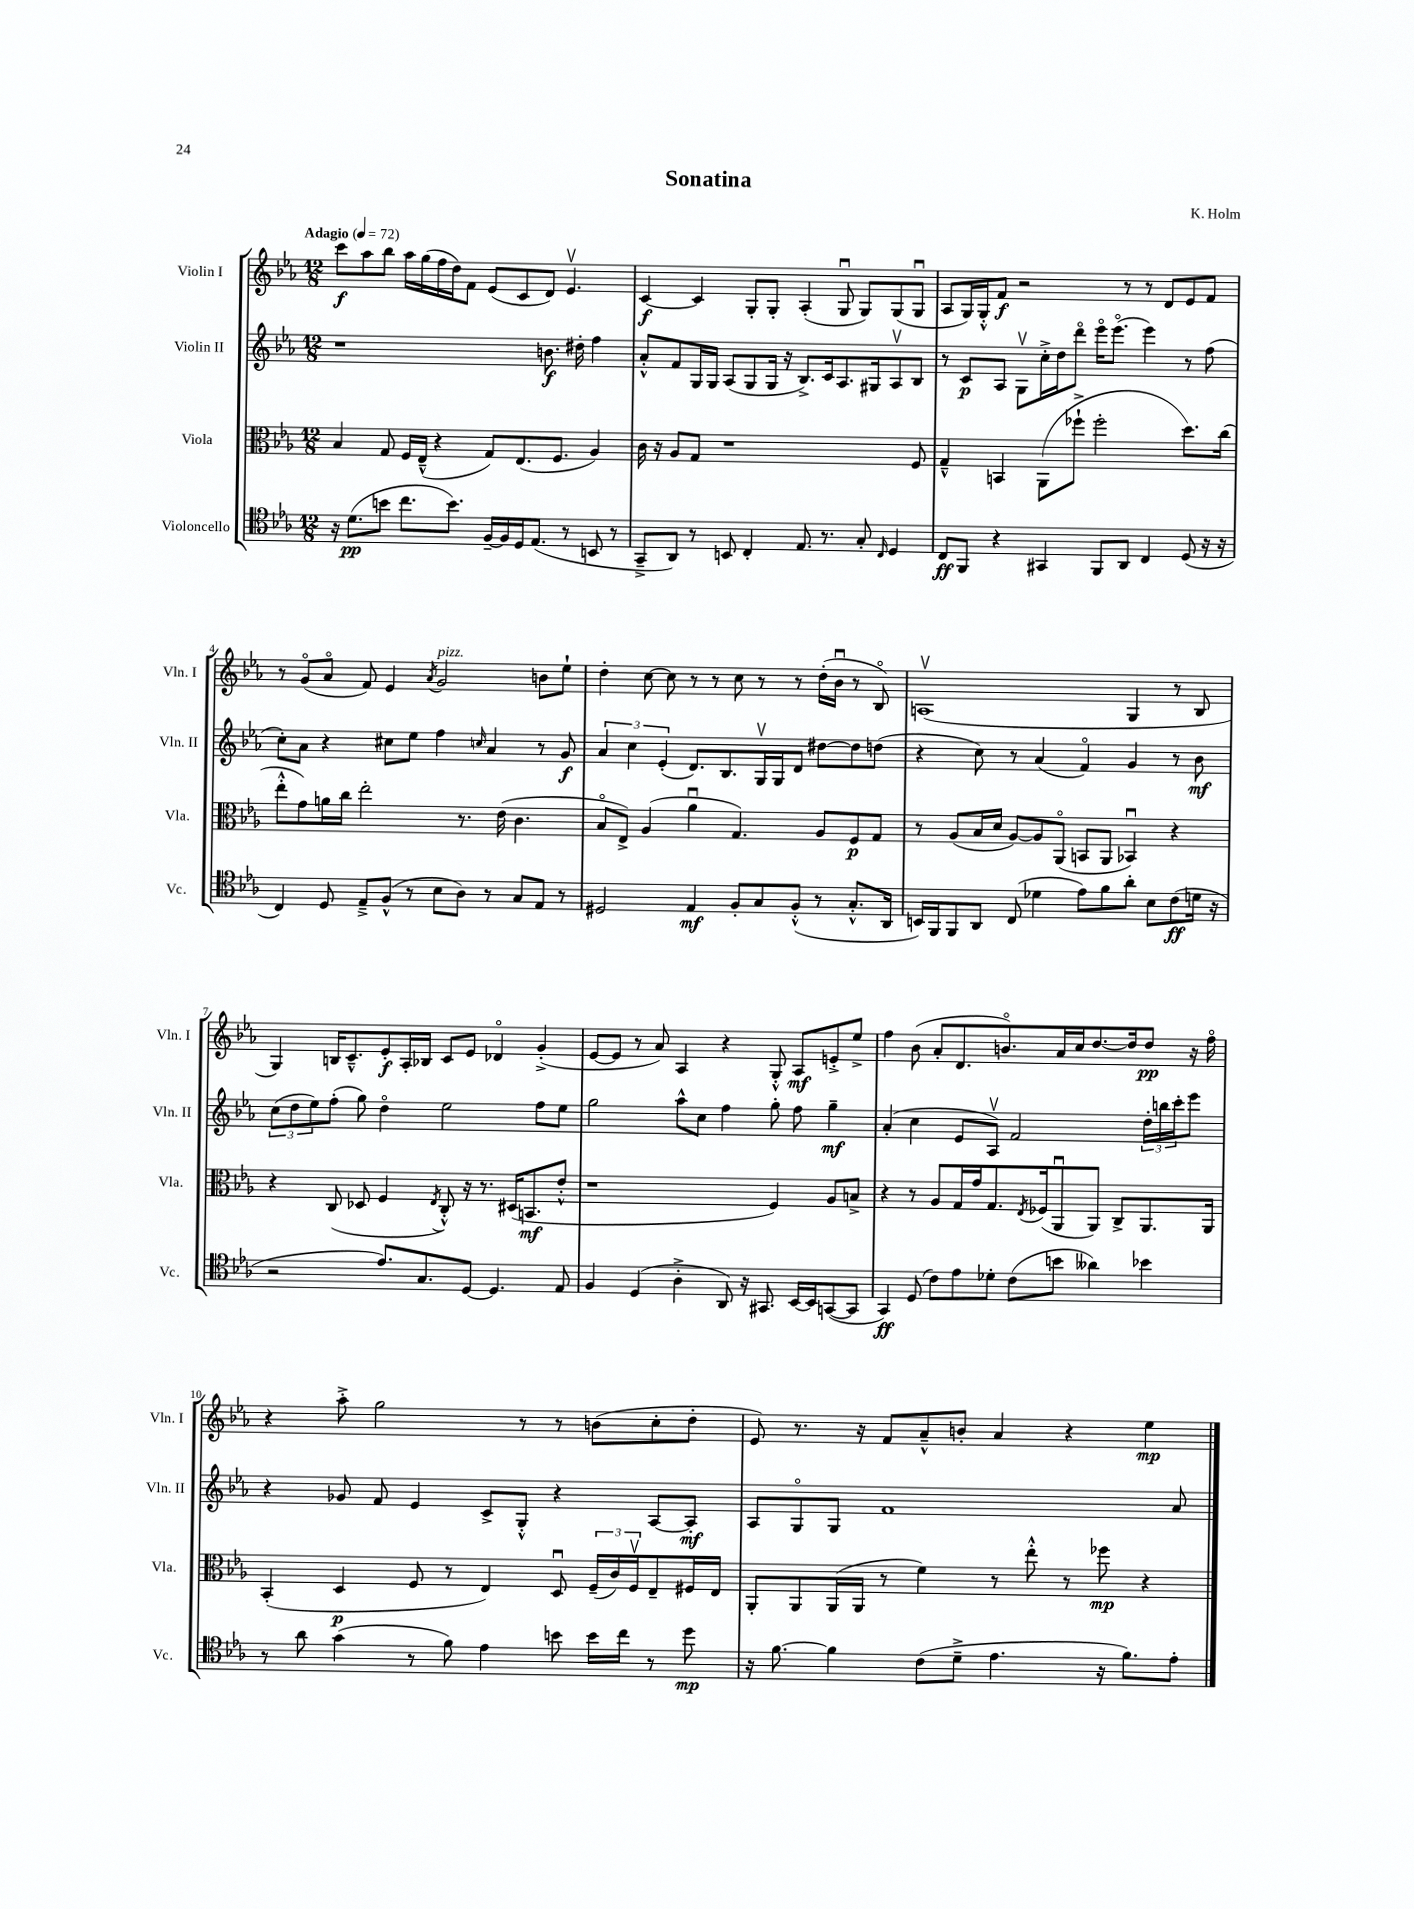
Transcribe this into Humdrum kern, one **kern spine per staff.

**kern	**kern	**kern	**kern
*staff4	*staff3	*staff2	*staff1
*clefC4	*clefC3	*clefG2	*clefG2
*k[b-e-a-]	*k[b-e-a-]	*k[b-e-a-]	*k[b-e-a-]
*M12/8	*M12/8	*M12/8	*M12/8
*MM72	*MM72	*MM72	*MM72
16r	4B-	1r	8ccc
(8.d	.	.	.
.	.	.	8aa-
8b	8G	.	8bb-
8.cc	16F	.	16aa-
.	(16E-~^^	.	(16gg
.	4r	.	16ff
8.b)	.	.	16dd)
.	.	.	8f
[16F~	8G)	.	(8e-
16F]	.	.	.
16D	(8.E-	.	8c
(8.E-	.	.	.
.	.	8.b	8d)
.	8.F	.	.
8r	.	.	4.e-v
.	.	16dd#'	.
8BB	4A-)	4ff	.
8r	.	.	.
=	=	=	=
8GG~^	16c	8a-'^^	[4c
.	16r	.	.
8AA-)	8A-	8f	.
8r	8G	16G	4c]
.	.	16G	.
8BB	1r	(8A-	.
4C'	.	8G	8G'
.	.	16G	8G'
.	.	16r	.
8.E-	.	8.B-^)	(4A-'
8.r	.	16c	.
.	.	8.A-	8Gu
8G'	.	.	8G)
.	.	16G#	.
16qqC	.	.	.
4D	.	8A-v	(8G
.	8F	8B-	8Gu
=	=	=	=
8C	4G~^^	8r	8A-
8FF	.	8c	16G)
.	.	.	16G'^^
4r	4BB	8A-	8f
.	.	8Gv	2r
4GG#	(8AA-	16cc'^	.
.	.	16dd	.
.	8ff-`^	8dddo	.
8FF	2ff-'	16eee-o	.
.	.	(8.eee-o	.
8AA-	.	.	8r
4C	.	4eee-)	8r
.	.	.	8d
(8D	8.dd)	8r	8e-
16r	.	(8ff	8f
16r	(16cc	.	.
=	=	=	=
4C)	8ee-'^^	8cc')	8r
.	8g)	8a-	(8go
8D	16a	4r	8a-o
.	16cc	.	.
8E-~^	2ee-'	.	8f)
(8F^^	.	8cc#	4e-
8r	.	8ee-	.
.	.	.	8qa-
8B-	.	4ff	2g
8A-)	8.r	.	.
.	.	16qqcc	.
8r	.	4a-	.
.	(16e-	.	.
8G	4.c	.	.
8E-	.	8r	8b
8r	.	8g	8ee-`
=	=	=	=
2D#	8B-o	6a-	4dd'
.	8E-^)	.	.
.	.	6cc	.
.	(4A-	.	[8cc
.	.	(6e-'	.
.	.	.	8cc]
4E-	4a-u	8.d)	8r
.	.	.	8r
.	.	8.B-	.
8F'	4.G)	.	8cc
8G	.	16Gv	8r
.	.	16G	.
(8F'^^	.	8d	8r
8r	8A-	[8dd#	(16dd'
.	.	.	16b-u
8.G'^^	8F	8dd#]	8r
.	8G	(8dd	8B-o)
16AA-	.	.	.
=	=	=	=
16BB)	8r	4r	(1Av
16FF	.	.	.
8FF	(8A-	.	.
8AA-	16B-	8cc)	.
.	16d	.	.
(8C	[8A-)	8r	.
4d-	8A-]	(4a-	.
.	(8AA-o	.	.
8e-)	8BB	4fo)	.
8f	8AA-	.	.
8a-'	4BB-u)	4g	4G
8B-	.	.	.
(8c	4r	8r	8r
16d	.	8b-	8B-
16r	.	.	.
=	=	=	=
2r	4r	(12cc	4G)
.	.	12dd	.
.	.	12ee-)	.
.	(8C	(8ff'	16B
.	.	.	8.c~^^
.	8D-	8gg)	.
8.e-)	4F	4ddo	8e-'
.	.	.	16A-'
8.G	.	.	16B-
.	8qE-	.	.
.	8C'^^)	2ee-	8c
[8D	16r	.	8e-
.	8.r	.	.
4.D]	.	.	4d-o
.	(16D#	.	.
.	8.BB	.	.
.	.	8ff	(4g'^
8E-	8e-'^^	8ee-	.
=	=	=	=
4F	1r	2gg	[8e-
.	.	.	8e-]
(4D	.	.	8r
.	.	.	8a-)
4A-'^	.	8aa-^^	4A-
.	.	8cc	.
8AA-)	.	4ff	4r
16r	.	.	.
8.GG#	.	.	.
.	4F)	8gg'	8G'^^
[16BB-	.	8ff	8A-
16BB-]	.	.	.
([8GG	8A-	4gg~	8e'^
8GG]	8B^	.	8ee-^
=	=	=	=
4GG)	4r	(4a-'	4ff
(8D	8r	4cc	(8b-
8c)	8A-	.	8a-'
8e-	16G	8e-	8.d
.	16g	.	.
8d-'	8.G	8A-v)	.
.	.	.	8.bo)
(8c	.	2f	.
.	8qE-	.	.
.	(16F-	.	.
8b	8AA-u	.	16a-
.	.	.	16cc
4a--)	8AA-)	.	[8.dd
.	8C^	.	.
.	.	.	16dd]
4b-	8.AA-	24dd'	8dd
.	.	24bb	.
.	.	24ccc'	.
.	.	8eee-	16r
.	16AA-	.	16ffo
=	=	=	=
8r	(4BB-'	4r	4r
8a-	.	.	.
(4g	4D	8g-	8aa-'^
.	.	8f	2gg
8r	8F	4e-	.
8f)	8r	.	.
4e-	4E-)	8c^	.
.	.	8G'^^	8r
8b	8Du	4r	8r
16b	(24F~	.	(8b
.	24c)	.	.
16cc	.	.	.
.	24Fv	.	.
8r	8E-~	[8A-	8cc'
8dd	16F#	8A-']	8dd'
.	16E-	.	.
=	=	=	=
16r	8AA-'	8A-	8e-)
[8.f	.	.	.
.	8AA-	8Go	8.r
4f]	(16AA-	8G	.
.	16AA-	.	16r
.	8r	1f	8f
(8c	4f)	.	8a-~^^
8d~^	.	.	8b'
4.e-	8r	.	4a-
.	8ee-'^^	.	.
.	8r	.	4r
16r	8ff-	.	.
8.f)	.	.	.
.	4r	.	4ee-
8e-'	.	8a-	.
==	==	==	==
*-	*-	*-	*-
